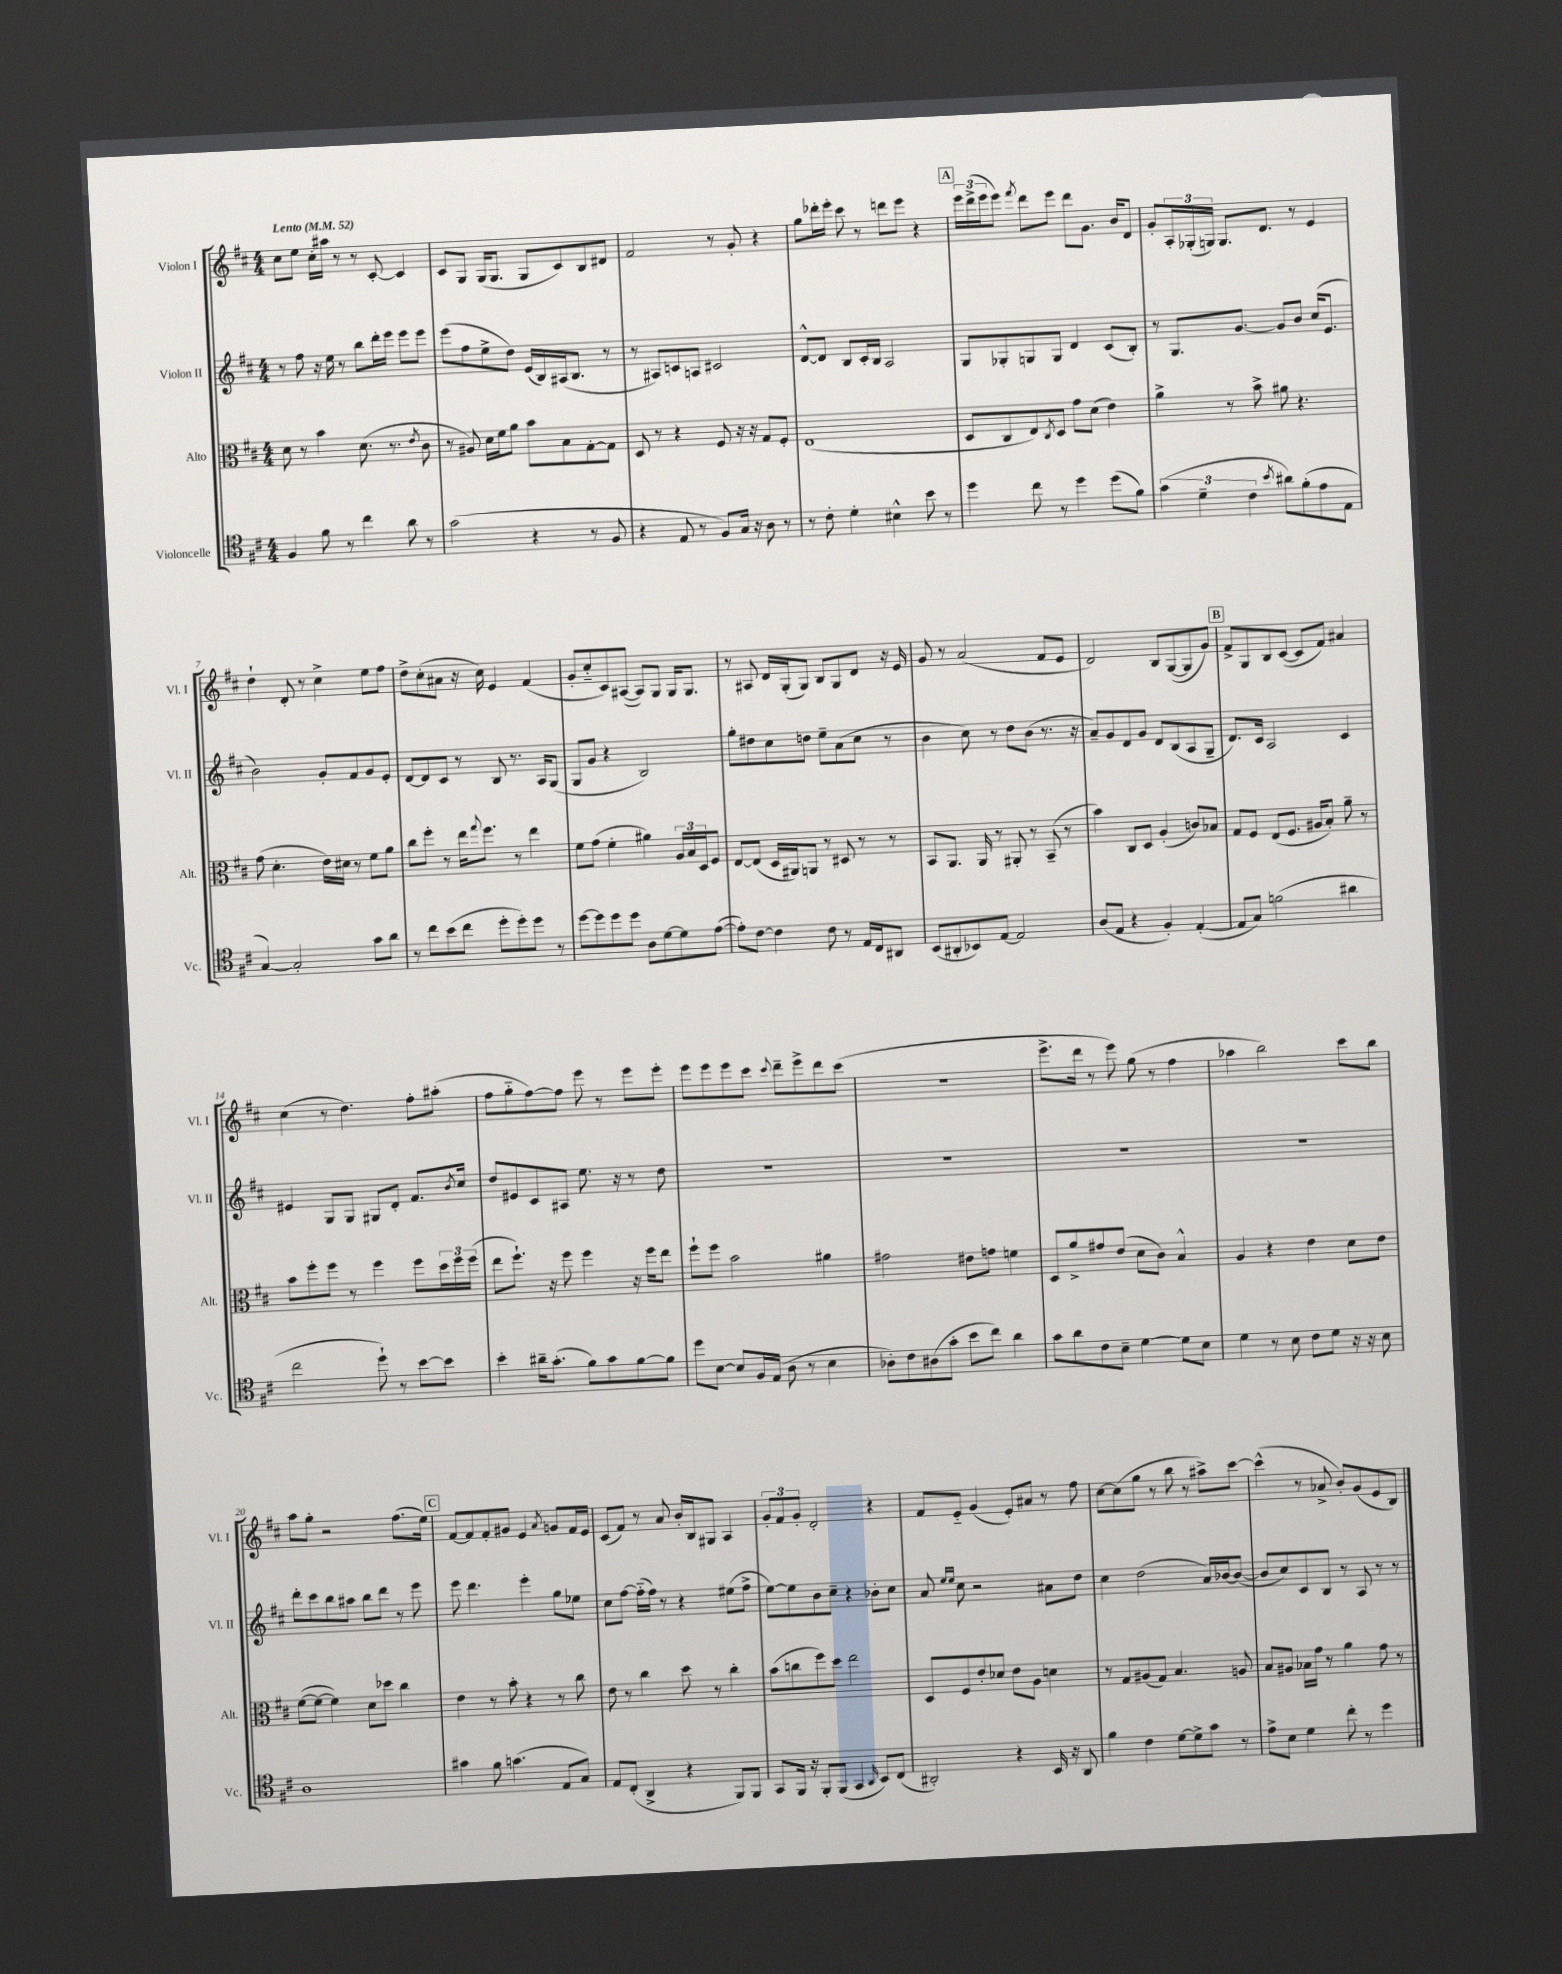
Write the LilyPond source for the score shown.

<<
\new StaffGroup <<
\new Staff = "s0" \with { instrumentName = "Violon I" shortInstrumentName = "Vl. I" } {
    \clef treble \key d \major \numericTimeSignature \time 4/4 \tempo "Lento" 4 = 52
    cis''8 e''8 cis''16-. ais''16 r8 r8 cis'8~-. cis'4 |
    cis'8 g8 g16( g8. g8 cis'8) b8 dis'8 |
    fis'2 r8 g'8-. r4 |
    g''8 des'''16-. e'''16-. cis'''8 r8 d'''8 e'''8 r4 |
    \mark \markup { \box "A" } \tuplet 3/2 { e'''16 d'''16->( e'''16 } e'''8) \acciaccatura { fis'''8 } d'''8 e'''8 d'''8 g'8. b'16 d'8 |
    g'8-. \tuplet 3/2 { a16-. ges16-.( g16) } g8. d'8. r8 e'4 |
    d''4-! d'8-. r8 cis''4-> e''8 fis''8 |
    d''8-> cis''8-.( ais'8 r16 cis''16) e'4 fis'4( |
    g'8-. cis''8-_ cis'8) ais8~( ais8) g8 g16 g8. |
    r8 ais8 d'16 g16-.( g8) b8 g8 d'8 r16 e'16 |
    g'8 r8 a'2( fis'8 e'8 |
    d'2) b8 g8~( g8 g'8) |
    \mark \markup { \box "B" } fis'8-> g8 b8 cis'8~( cis'8 fis'8) ais'4 |
    cis''4( r8 d''4.) fis''8-. ais''8-.( |
    fis''8 g''8-_ fis''8~) fis''8 e'''8 r8 e'''8 e'''8-. |
    e'''8 e'''8 e'''8 cis'''8 \appoggiatura { cis'''8 } d'''8-- e'''8-> d'''8 cis'''8( |
    R1 |
    e'''8.-> d'''16 r8 e'''8) g''8( r8 fis''4 |
    aes''4 b''2) cis'''8 b''8 |
    a''8 g''8-. r2 fis''8.( e''16) |
    \mark \markup { \box "C" } fis'8~ fis'8 fis'8-. gis'8 e'4 \acciaccatura { a'8 } g'8 fis'16 e'16 |
    cis'8( fis'8) r8 a'8 b'16-. b16 gis8 a4 |
    \tuplet 3/2 { g'8-. fis'8 g'8-. } d'2-. r4 |
    fis'8 e'8-_ g'4( e'8-.) ais'8 r8 fis''8 |
    cis''8~ cis''8( g''8 r8 b''8 r8 ais''8->) cis'''8~ |
    cis'''4-^( r8 aes'8-> b'8-.) g'8( e'8 b8) \bar "|." |
}
\new Staff = "s1" \with { instrumentName = "Violon II" shortInstrumentName = "Vl. II" } {
    \clef treble \key d \major \numericTimeSignature \time 4/4
    r8 fis''8 r16 e''16 r8 b''8 d'''16-. e'''16 e'''8 e'''8 |
    e'''8( fis''8 e''8-> d''8) e'16( b16) ais16( b8. r8 |
    r8 ais8) c'8 a8 cis'2 |
    d'8~-^ d'8 b8 cis'16-. b16 a2 |
    \mark \markup { \box "A" } g8 ges8-. g8 g8 d'4 cis'8( b8-.) |
    r8 g8. g'8.~ g'8 b'8 cis''16( e'8. |
    b'2) g'8-. fis'8 g'8 e'8-. |
    d'8~ d'8 cis'8 r8 b8 r8. a16 g8( |
    g8 g'8 r4 b2) |
    g''8-. dis''8 cis''8 d''8 e''8-- a'8( cis''8 r8 |
    b'4 cis''8) r8 d''8 b'8( r8. r16 |
    a'8--) g'8 d'8 g'8 d'8 b8( a8 g8-- |
    \mark \markup { \box "B" } d'8.) cis'16 a2 cis'4 |
    eis'4 g8 g8 gis8 d'8-. fis'8. \acciaccatura { b'8 } cis''16 |
    d''8 eis'8 cis'8 ais8 e''8. r16 r8 d''8 |
    R1 |
    R1 |
    R1 |
    R1 |
    d'''8-. cis'''8 b''8 ais''8 b''8 d'''8 r8 e'''8 |
    \mark \markup { \box "C" } e'''8 d'''4. e'''4-. g''8 ees''8 |
    cis''8 fis''8~ fis''16-_( fis''16) r8 r4 eis''8( fis''8-> |
    e''8~) e''8 b'8 cis''8-- r4 bes'8-. cis''8 |
    a'8 \grace { e''16 e''16 } cis''8 r2 ais'8 d''8 |
    cis''4 d''2( a'16) bes'16~ bes'8~( |
    bes'8 cis''8) cis'8 b8 r8 a8 r8 r8 \bar "|." |
}
\new Staff = "s2" \with { instrumentName = "Alto" shortInstrumentName = "Alt." } {
    \clef alto \key d \major \numericTimeSignature \time 4/4
    d'8 r8 b'4 d'8.( r8. \acciaccatura { e'8 } cis'8 |
    r8 ais8) d'16 fis'16 a'8 b'8 b8 g8~-. g8 |
    d8 r8 r4 fis8 r16 r16 g8 fis8-. |
    e1( |
    \mark \markup { \box "A" } d8 cis8 e8) \acciaccatura { cis8 } d8 g'8 d'8( e'4) |
    a'4-> r8 b'8-> ais'8 r4. |
    g'8( d'4.-. e'16) dis'16 r8 fis'8 a'8 |
    cis''8 fis''8-. r8 e''16 \appoggiatura { g''8 } fis''8. r8 e''4 |
    fis'8 g'8( fis'4-. ais'4) \tuplet 3/2 { a16 b16 d16 } fis8 |
    e8~ e8( d16 ais,16) a,8 r8 dis8 r8 r8 |
    b,8 a,8. a,16 r8 ais,8-. r8 b,8--( r8 |
    b'4) cis8 d8 a4-.( c'8) bes8 |
    \mark \markup { \box "B" } g8 fis8 e8( fis8. ais16 b8-.) a'8-- r8 |
    b'8 fis''8-. fis''8 r8 fis''4 fis''8 \tuplet 3/2 { d''16 fis''16 fis''16( } |
    e''8 fis''8.-!) r16 fis''8 fis''4 r16 fis''16 e''8 |
    fis''8-! fis''8 b'2 ais'4 |
    gis'2 eis'8 g'8 f'4 |
    d8 a'8-> gis'8 e'8( d'8 cis'8) b4-^ |
    a4 r4 e'4 d'8 e'8 |
    fis'8~( fis'8~ fis'4) d'8 des''8 cis''4 |
    \mark \markup { \box "C" } e'4 r8 b'8-. r4 r8 cis''8 |
    e'8 r8 cis''4 d''8 r8 cis''4-. |
    b'8( c''8 fis''8) d''8 e''2 |
    d8 fis8 e'8-. des'8 e'8 a8 d'4 |
    r8 g8 ais8( g8) b4. a8 |
    b8 ais8 bes16 g'16 r8 a'4 g'8 r8 \bar "|." |
}
\new Staff = "s3" \with { instrumentName = "Violoncelle" shortInstrumentName = "Vc." } {
    \clef tenor \key d \major \numericTimeSignature \time 4/4
    fis4 fis'8 r8 cis''4 a'8 r8 |
    g'2( r4 r8 fis8 |
    r4 e8 r8 fis8) g16 r16 a8 r8 |
    r8 cis'8-. d'4-. bis4-^ b'8 r8 |
    \mark \markup { \box "A" } d''4 cis''8 r8 d''4 d''8( fis'8) |
    \tuplet 3/2 { g'4( d'4-- cis'4 } \acciaccatura { b'8 } ais'8) fis'8-.( e'8 e8 |
    g4~) g2-. g'8 a'8 |
    r8 cis''8 b'8( cis''8 d''8-. d''8-.) d''8 r8 |
    d''8~ d''8 d''8 d''8 a8 d'8~ d'8 e'8~( |
    e'8-.) cis'8~ cis'4 cis'8 r8 e16 cis16 ais,8 |
    b,8( ais,8-. bes,8) e8~ e2 |
    a8( e8 r4 fis4-.) e4~-.( |
    \mark \markup { \box "B" } e8 g8) f'2( ais'4 |
    cis''2 d''8-!) r8 b'8~ b'8 |
    b'4-. ais'16-- g'8.-.( fis'8) g'8 fis'8~ fis'8 |
    d''8 b8~ b8 fis16 e16( a8 r8 b4 |
    aes8-.) cis'8 ais8( g'8-. b'8 cis''8) a'4 |
    g'8 a'8 cis'8 b8-- d'4~ d'8 b8 |
    d'4 r8 b8 cis'8 d'8 r16 r16 b8 |
    a1 |
    \mark \markup { \box "C" } gis'4 fis'8 g'4.( e8 g8) |
    e8 cis8-.( a,4-> r4 fis,8) fis,8 |
    g,8 fis,16 r16 fis,8-. fis,8( g,4 \grace { a,16 } b,8) cis8( |
    ais,2-.) r4 b,16 r16 ais,8 |
    fis'4 cis'4 d'8~ d'8-> g'8 r8 |
    e'8-> b8 d'4 cis''8-. r8 d''4 \bar "|." |
}
>>
>>
